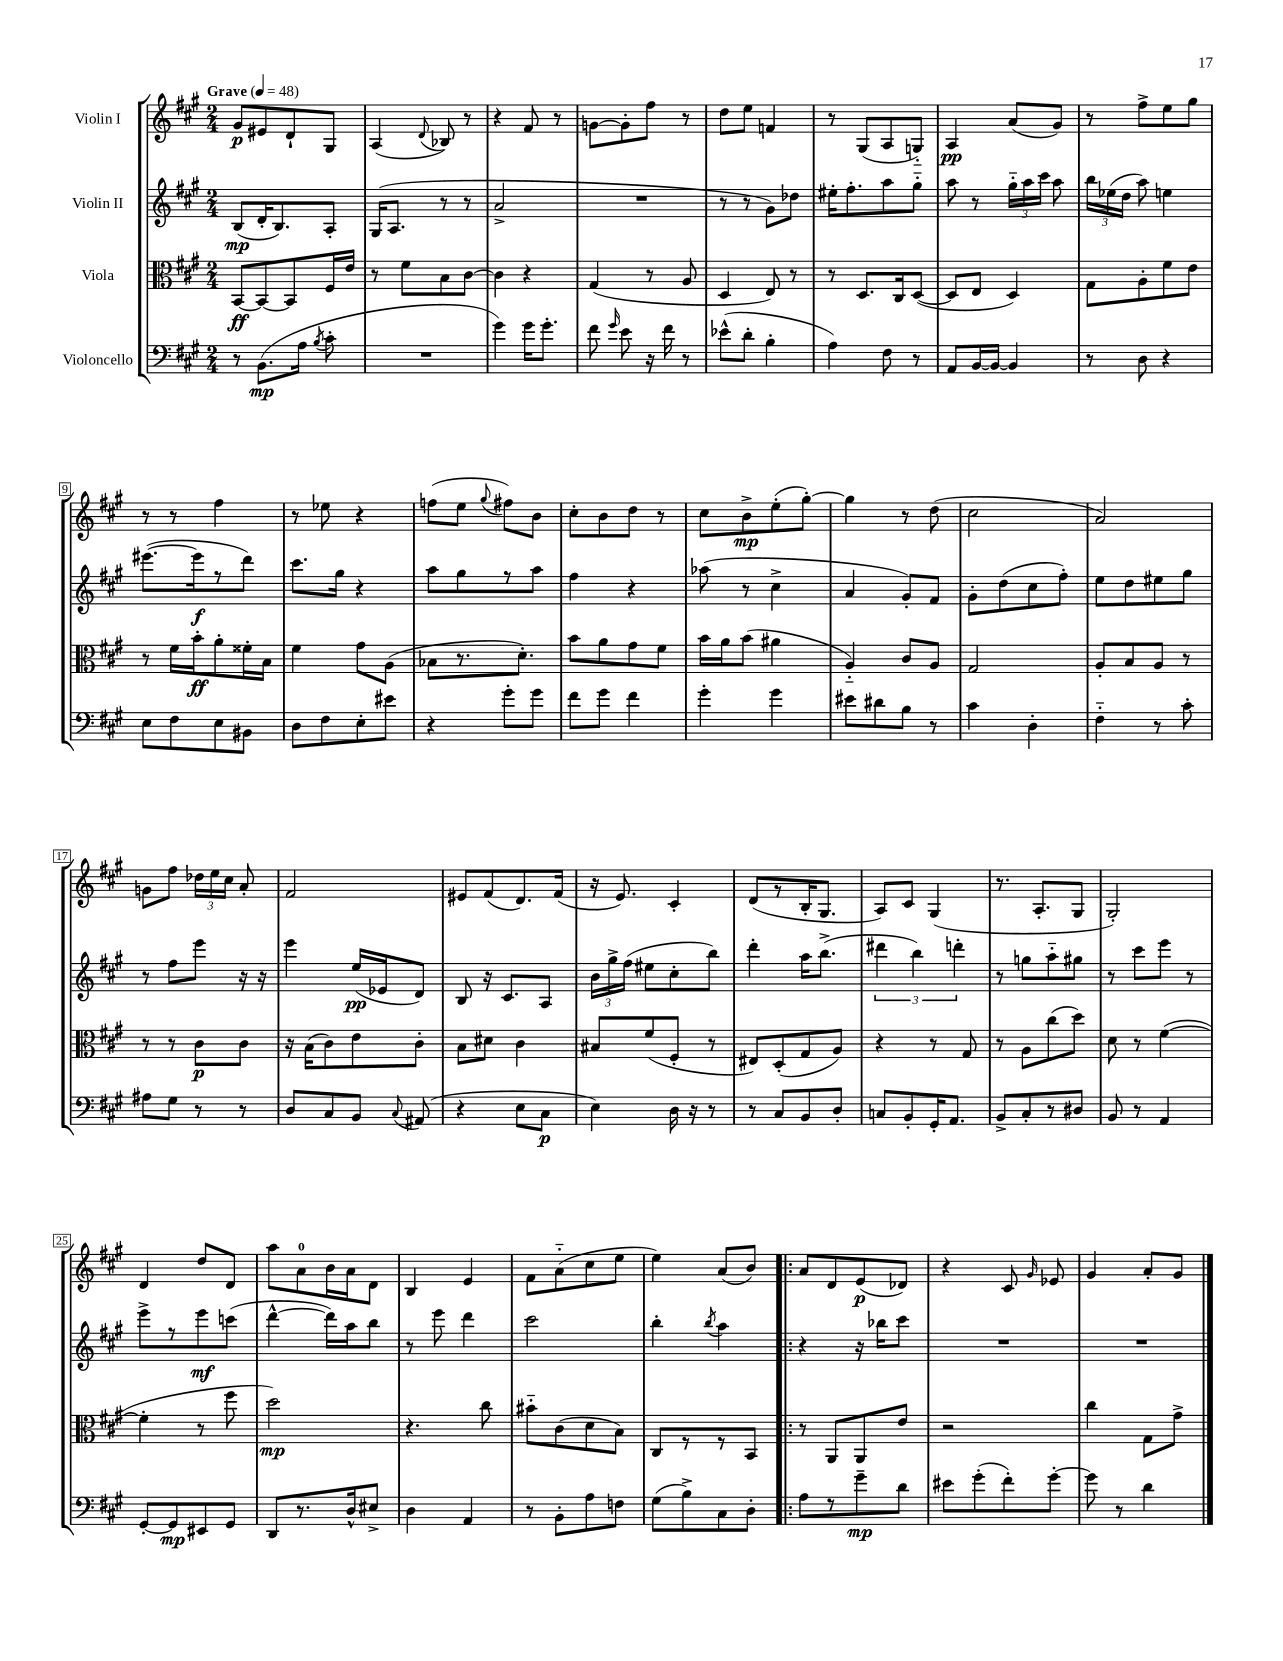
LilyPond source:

<<
\new StaffGroup <<
\new Staff = "s0" \with { instrumentName = "Violin I" } {
    \clef treble \key a \major \numericTimeSignature \time 2/4 \tempo "Grave" 4 = 48
    \autoBeamOff gis'8[\p eis'8 d'8-! gis8] |
    a4( \appoggiatura { d'8 } bes8) r8 |
    r4 fis'8 r8 |
    g'8[~ g'8-. fis''8] r8 |
    d''8[ e''8] f'4 |
    r8 gis8[( a8 g8]-_) |
    a4\pp a'8[( gis'8]) |
    r8 fis''8[-> e''8 gis''8] |
    r8 r8 fis''4 |
    r8 ees''8 r4 |
    f''8[( e''8] \appoggiatura { gis''8 } fis''8[) b'8] |
    cis''8[-. b'8 d''8] r8 |
    cis''8[ b'8->\mp e''8-.( gis''8]~-.) |
    gis''4 r8 d''8( |
    cis''2 |
    a'2) |
    g'8[ fis''8] \tuplet 3/2 { des''16[ e''16 cis''16] } a'8-. |
    fis'2 |
    eis'8[ fis'8( d'8.) fis'16]( |
    r16 e'8.) cis'4-. |
    d'8[( r8 b16-. gis8.] |
    a8[) cis'8] gis4( |
    r8. a8.[-. gis8] |
    gis2-.) |
    d'4 d''8[ d'8] |
    a''8[ a'8-0 b'16 a'16 d'8] |
    b4 e'4 |
    fis'8[ a'8-_( cis''8 e''8] |
    e''4) a'8[( b'8]) |
    \bar ".|:" a'8[ d'8 e'8\p( des'8]) |
    r4 cis'8 \grace { gis'16 } ees'8 |
    gis'4 a'8[-. gis'8] \bar "|." |
}
\new Staff = "s1" \with { instrumentName = "Violin II" } {
    \clef treble \key a \major \numericTimeSignature \time 2/4
    \autoBeamOff b8[\mp( d'16-. b8.) a8]-. |
    gis16[( a8.] r8 r8 |
    a'2-> |
    R2 |
    r8 r8 gis'8[) des''8] |
    eis''16[-. fis''8.-. a''8 gis''8]-_ |
    a''8 r8 \tuplet 3/2 { gis''16[-_ a''16 cis'''16] } a''8 |
    \tuplet 3/2 { b''16[ ees''16( d''16] } a''8) e''4 |
    eis'''8.[~( eis'''16\f r8 d'''8]) |
    cis'''8.[ gis''16] r4 |
    a''8[ gis''8 r8 a''8] |
    fis''4 r4 |
    aes''8( r8 cis''4-> |
    a'4 gis'8[-.) fis'8] |
    gis'8[-. d''8( cis''8 fis''8]-.) |
    e''8[ d''8 eis''8 gis''8] |
    r8 fis''8[ e'''8] r16 r16 |
    e'''4 e''16[\pp( ees'16 d'8]) |
    b8 r16 cis'8.[ a8] |
    \tuplet 3/2 { b'16[ gis''16-> fis''16]( } eis''8[ cis''8-. b''8]) |
    d'''4-. a''16[ b''8.]->( |
    \tuplet 3/2 { dis'''4 b''4) d'''4-. } |
    r8 g''8[ a''8-_ gis''8] |
    r8 cis'''8[ e'''8] r8 |
    e'''8[-> r8 e'''8\mf c'''8]( |
    d'''4~-^ d'''16[) a''16 b''8] |
    r8 e'''8 d'''4 |
    cis'''2 |
    b''4-. \acciaccatura { b''8 } a''4 |
    \bar ".|:" r4 r16 bes''16[ cis'''8] |
    R2 |
    R2 \bar "|." |
}
\new Staff = "s2" \with { instrumentName = "Viola" } {
    \clef alto \key a \major \numericTimeSignature \time 2/4
    \autoBeamOff b,8[~\ff b,8~ b,8 fis16 e'16] |
    r8 fis'8[ b8 cis'8]~ |
    cis'4 r4 |
    gis4( r8 a8 |
    d4 e8) r8 |
    r8 d8.[ cis16 d8]~( |
    d8[ e8] d4) |
    gis8[ a8-. fis'8 e'8] |
    r8 fis'16[ b'16-.\ff a'8-. fisis'16-. b16] |
    fis'4 gis'8[ a8]( |
    bes8[ r8. d'8.]-.) |
    b'8[ a'8 gis'8 fis'8] |
    b'16[ a'16 b'8]( ais'4 |
    a4-_) cis'8[ a8] |
    gis2 |
    a8[-. b8 a8] r8 |
    r8 r8 cis'8[\p cis'8] |
    r16 b16[( cis'8) e'8 cis'8]-. |
    b8[ dis'8] cis'4 |
    bis8[ fis'8( fis8]-. r8 |
    eis8[) d8-.( gis8 a8]) |
    r4 r8 gis8 |
    r8 a8[ cis''8( d''8]) |
    d'8 r8 fis'4~( |
    fis'4-. r8 fis''8 |
    d''2\mp) |
    r4. cis''8 |
    bis'8[-_ cis'8( d'8 b8]) |
    cis8[ r8 r8 b,8] |
    \bar ".|:" r8 a,8[ a,8 e'8] |
    r2 |
    cis''4 gis8[ gis'8]-> \bar "|." |
}
\new Staff = "s3" \with { instrumentName = "Violoncello" } {
    \clef bass \key a \major \numericTimeSignature \time 2/4
    \autoBeamOff r8 b,8.[\mp( a16] \acciaccatura { b8 } cis'8-. |
    R2 |
    gis'4) gis'16[ gis'8.]-. |
    fis'8 \grace { gis'16 } e'8 r16 fis'16 r8 |
    ees'8[-^( d'8]-. b4-. |
    a4) fis8 r8 |
    a,8[ b,16~ b,16]~ b,4 |
    r8 d8 r4 |
    e8[ fis8 e8 bis,8] |
    d8[ fis8 e8-. eis'8] |
    r4 gis'8[-. gis'8] |
    fis'8[ gis'8] fis'4 |
    gis'4-. gis'4 |
    eis'8[ dis'8 b8] r8 |
    cis'4 d4-. |
    fis4-_ r8 cis'8-. |
    ais8[ gis8] r8 r8 |
    d8[ cis8 b,8] \appoggiatura { cis8 } ais,8( |
    r4 e8[ cis8]\p |
    e4) d16 r16 r8 |
    r8 cis8[ b,8 d8]-. |
    c8[ b,8-. gis,16-. a,8.] |
    b,8[-> cis8-. r8 dis8] |
    b,8 r8 a,4 |
    gis,8[~-. gis,8\mp eis,8 gis,8] |
    d,8[ r8. d16-^ eis8]-> |
    d4 a,4 |
    r8 b,8[-. a8 f8] |
    gis8[( b8->) cis8 d8]-. |
    \bar ".|:" a8[ r8 gis'8--\mp d'8] |
    eis'8[ gis'8-.( fis'8-.) gis'8]~-. |
    gis'8 r8 d'4 \bar "|." |
}
>>
>>
\layout { \context { \Score \override BarNumber.stencil = #(make-stencil-boxer 0.1 0.3 ly:text-interface::print) } }
